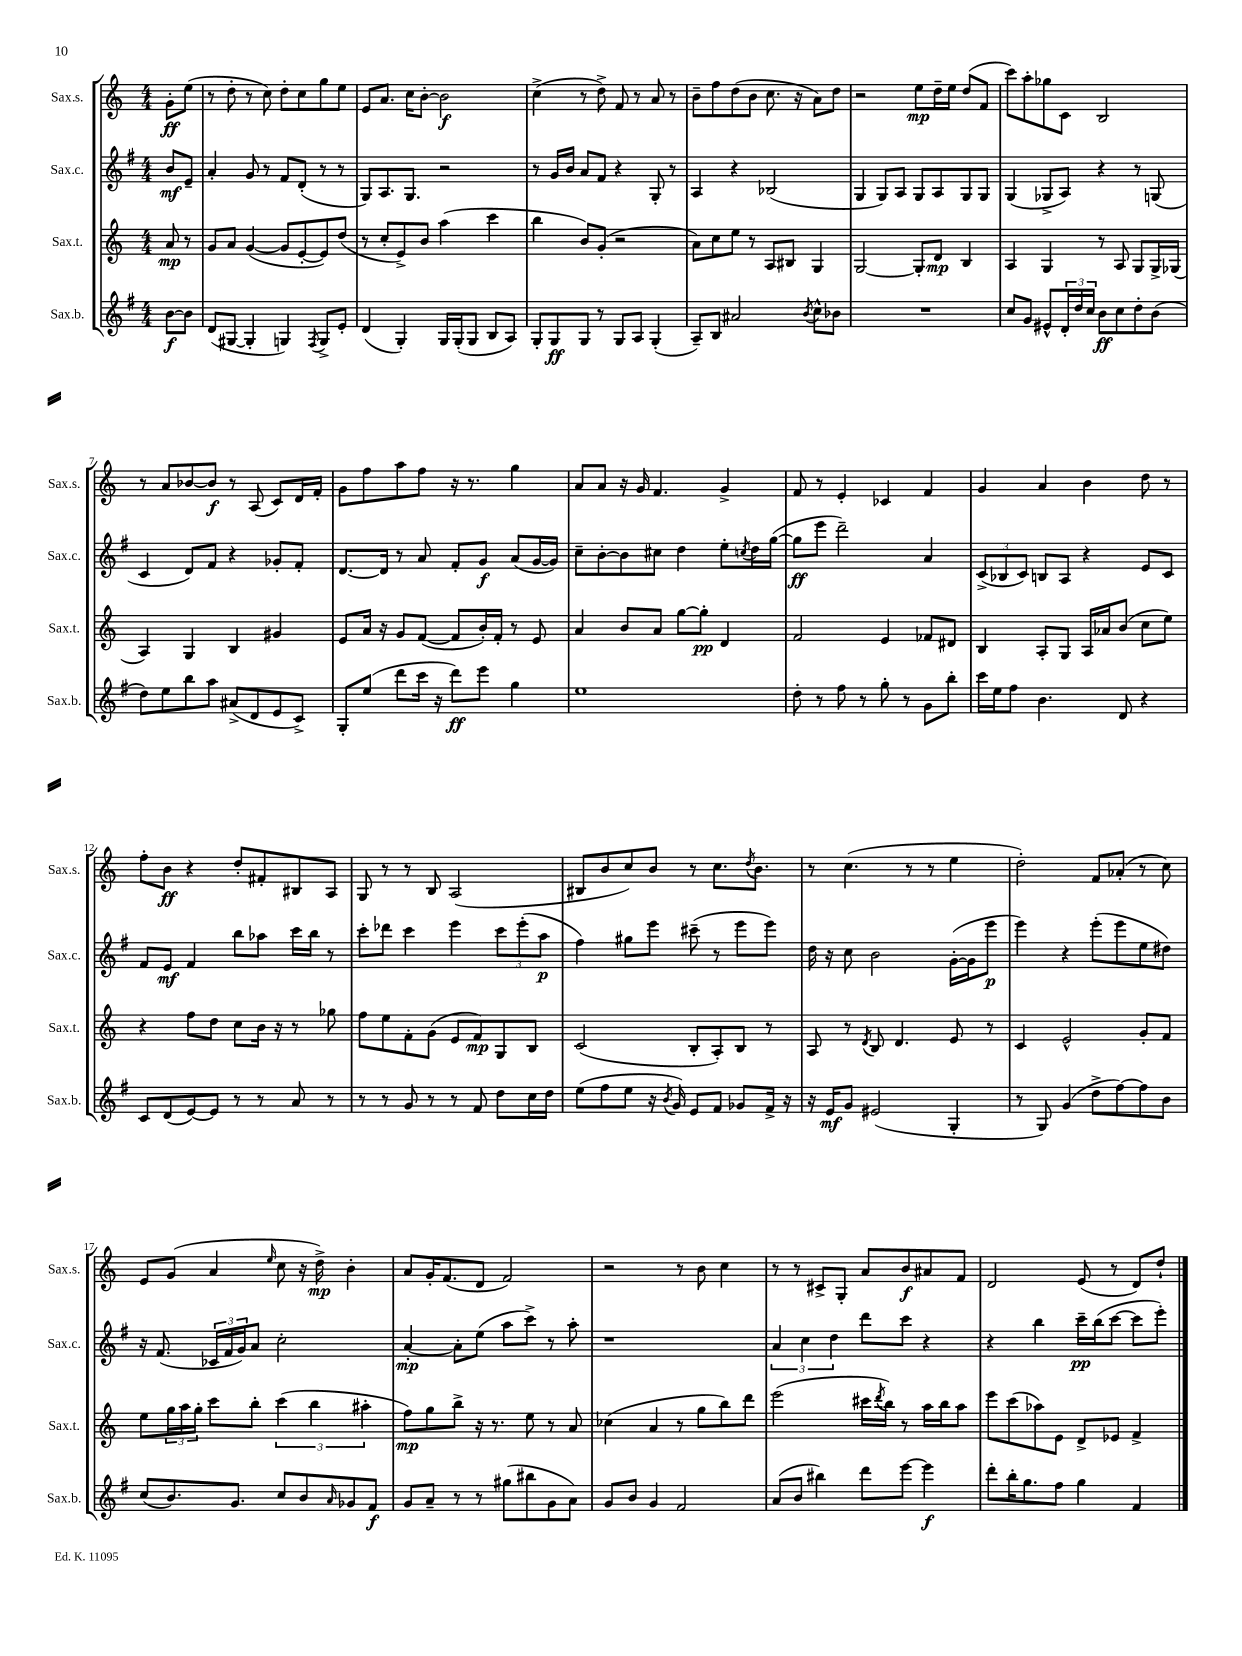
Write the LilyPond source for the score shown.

<<
\new StaffGroup <<
\new Staff = "s0" \with { instrumentName = "Sax.s." shortInstrumentName = "Sax.s." } {
    \clef treble \key c \major \numericTimeSignature \time 4/4 \partial 4
    g'8-.\ff e''8( |
    r8 d''8-. r8 c''8) d''8-. c''8 g''8 e''8 |
    e'8 a'8. c''16 b'8~-. b'2\f |
    c''4->( r8 d''8->) f'8 r8 a'8 r8 |
    b'8-- f''8 d''8( b'8 c''8. r16 a'8) d''8 |
    r2 e''8\mp d''16-- e''16 d''8( f'8 |
    c'''8) a''8-. ges''8 c'8 b2 |
    r8 a'8 bes'8~ bes'8\f r8 a8( c'8) d'16 f'16-. |
    g'8 f''8 a''8 f''8 r16 r8. g''4 |
    a'8 a'8 r16 g'16 f'4. g'4-> |
    f'8 r8 e'4-. ces'4 f'4 |
    g'4 a'4 b'4 d''8 r8 |
    f''8-. b'8\ff r4 d''8-. fis'8-. bis8 a8 |
    g8 r8 r8 b8 a2( |
    bis8 b'8 c''8) b'8 r8 c''8. \acciaccatura { d''8 } b'8. |
    r8 c''4.( r8 r8 e''4 |
    d''2-.) f'8 aes'8-.( r8 c''8) |
    e'8 g'8( a'4 \grace { e''16 } c''8 r16 d''16->\mp) b'4-. |
    a'8 g'16-. f'8.( d'8 f'2) |
    r2 r8 b'8 c''4 |
    r8 r8 cis'8-> g8-. a'8 b'8\f ais'8 f'8 |
    d'2 e'8( r8 d'8) d''8-! \bar "|." |
}
\new Staff = "s1" \with { instrumentName = "Sax.c." shortInstrumentName = "Sax.c." } {
    \clef treble \key g \major \numericTimeSignature \time 4/4 \partial 4
    b'8\mf e'8-- |
    a'4-. g'8 r8 fis'8 d'8-.( r8 r8 |
    g8) a8. g8. r2 |
    r8 g'16 b'16 a'8 fis'8 r4 g8-. r8 |
    a4 r4 bes2( |
    g4 g8) a8 g8 a8 g8 g8 |
    g4( ges8-> a8) r4 r8 g8( |
    c'4 d'8) fis'8 r4 ges'8-. fis'8-. |
    d'8.~ d'16 r8 a'8 fis'8-. g'8\f a'8( g'16~ g'16) |
    c''8-- b'8~-. b'8 cis''8 d''4 e''8-. \acciaccatura { c''8 } d''16 g''16~( |
    g''8\ff e'''8 d'''2--) a'4 |
    \tuplet 3/2 { c'8->( bes8 c'8) } b8 a8 r4 e'8 c'8 |
    fis'8 e'8\mf fis'4 b''8 aes''8 c'''16 b''16 r8 |
    c'''8-. des'''8 c'''4 e'''4 \tuplet 3/2 { c'''8 e'''8-.( a''8\p } |
    fis''4) gis''8 e'''8 cis'''8--( r8 e'''8 e'''8) |
    d''16 r16 c''8 b'2 g'16~-.( g'16 e'''8\p |
    e'''4) r4 e'''8-.( e'''8 e''8 dis''8) |
    r16 fis'8.( \tuplet 3/2 { ces'16 fis'16 g'16) } a'8 c''2-. |
    a'4~-.\mp a'8-. e''8( a''8 c'''8->) r8 a''8-. |
    r1 |
    \tuplet 3/2 { a'4 c''4 d''4 } d'''8 c'''8 r4 |
    r4 b''4 c'''16--\pp b''16( c'''8~ c'''8 e'''8-.) \bar "|." |
}
\new Staff = "s2" \with { instrumentName = "Sax.t." shortInstrumentName = "Sax.t." } {
    \clef treble \key c \major \numericTimeSignature \time 4/4 \partial 4
    a'8\mp r8 |
    g'8 a'8 g'4~( g'8 e'8~-. e'8) d''8( |
    r8 c''8-. e'8->) b'8 a''4( c'''4 |
    b''4 b'8) g'8-.( r2 |
    a'8) c''8 e''8 r8 a8 bis8 g4 |
    g2~ g8-. d'8\mp b4 |
    a4 g4 r8 a8 g8 g16-> ges16( |
    a4) g4 b4 gis'4 |
    e'8 a'16 r16 g'8 f'8~( f'8 b'16-.) f'16-. r8 e'8 |
    a'4 b'8 a'8 g''8~ g''8-.\pp d'4 |
    f'2 e'4 fes'8 dis'8 |
    b4 a8-. g8 a16 aes'16 b'8( c''8 e''8) |
    r4 f''8 d''8 c''8 b'16 r16 r8 ges''8 |
    f''8 e''8 f'8-. g'8( e'8 f'8\mp) g8 b8 |
    c'2( b8-. a8-.) b8 r8 |
    a8 r8 \acciaccatura { d'8 } b8 d'4. e'8 r8 |
    c'4 e'2-^ g'8-. f'8 |
    e''8 \tuplet 3/2 { g''16 a''16 g''16-. } c'''8 b''8-. \tuplet 3/2 { c'''4( b''4 ais''4-. } |
    f''8\mp) g''8 b''8-> r16 r8. e''8 r8 a'8 |
    ces''4( a'4 r8 g''8 b''8) d'''8 |
    e'''2( cis'''16 \acciaccatura { d'''8 } b''16) r8 a''16 b''16 a''8 |
    e'''8 c'''8( aes''8) e'8 d'8-> ees'8 f'4-> \bar "|." |
}
\new Staff = "s3" \with { instrumentName = "Sax.b." shortInstrumentName = "Sax.b." } {
    \clef treble \key g \major \numericTimeSignature \time 4/4 \partial 4
    b'8~\f b'8 |
    d'8( gis8~ gis4-. g4) \acciaccatura { fis8 } g8-> e'8-. |
    d'4( g4-.) g16 g16-.( g8 b8 a8) |
    g8-. g8\ff g8 r8 g8 a8 g4-.( |
    a8--) b8 ais'2 \acciaccatura { b'8 } c''8-^ bes'8 |
    R1 |
    c''8 g'8 eis'8-^ \tuplet 3/2 { d'16-. d''16 c''16 } b'8\ff c''8 d''8-. b'8( |
    d''8) e''8 b''8 a''8 ais'8->( d'8 e'8 c'8->) |
    g8-. e''8( d'''8 c'''16 r16 d'''8\ff) e'''8 g''4 |
    e''1 |
    d''8-. r8 fis''8 r8 g''8-. r8 g'8 b''8-. |
    c'''16 e''16 fis''8 b'4. d'8 r4 |
    c'8 d'8( e'8~) e'8 r8 r8 a'8 r8 |
    r8 r8 g'8 r8 r8 fis'8 d''8 c''16 d''16 |
    e''8( fis''8 e''8 r16 \acciaccatura { b'8 } g'16) e'8 fis'8 ges'8 fis'16-> r16 |
    r16 e'16\mf g'8 eis'2( g4-. |
    r8 g8) g'4( d''8-> fis''8~) fis''8 b'8 |
    c''8( b'8.) g'8. c''8 b'8 \grace { a'16 } ges'8 fis'8\f |
    g'8 a'8-- r8 r8 gis''8( bis''8 g'8 a'8) |
    g'8 b'8 g'4 fis'2 |
    a'8( b'8 bis''4) d'''8 e'''8~ e'''4\f |
    d'''8-. b''16-. g''8. fis''8 g''4 fis'4 \bar "|." |
}
>>
>>
